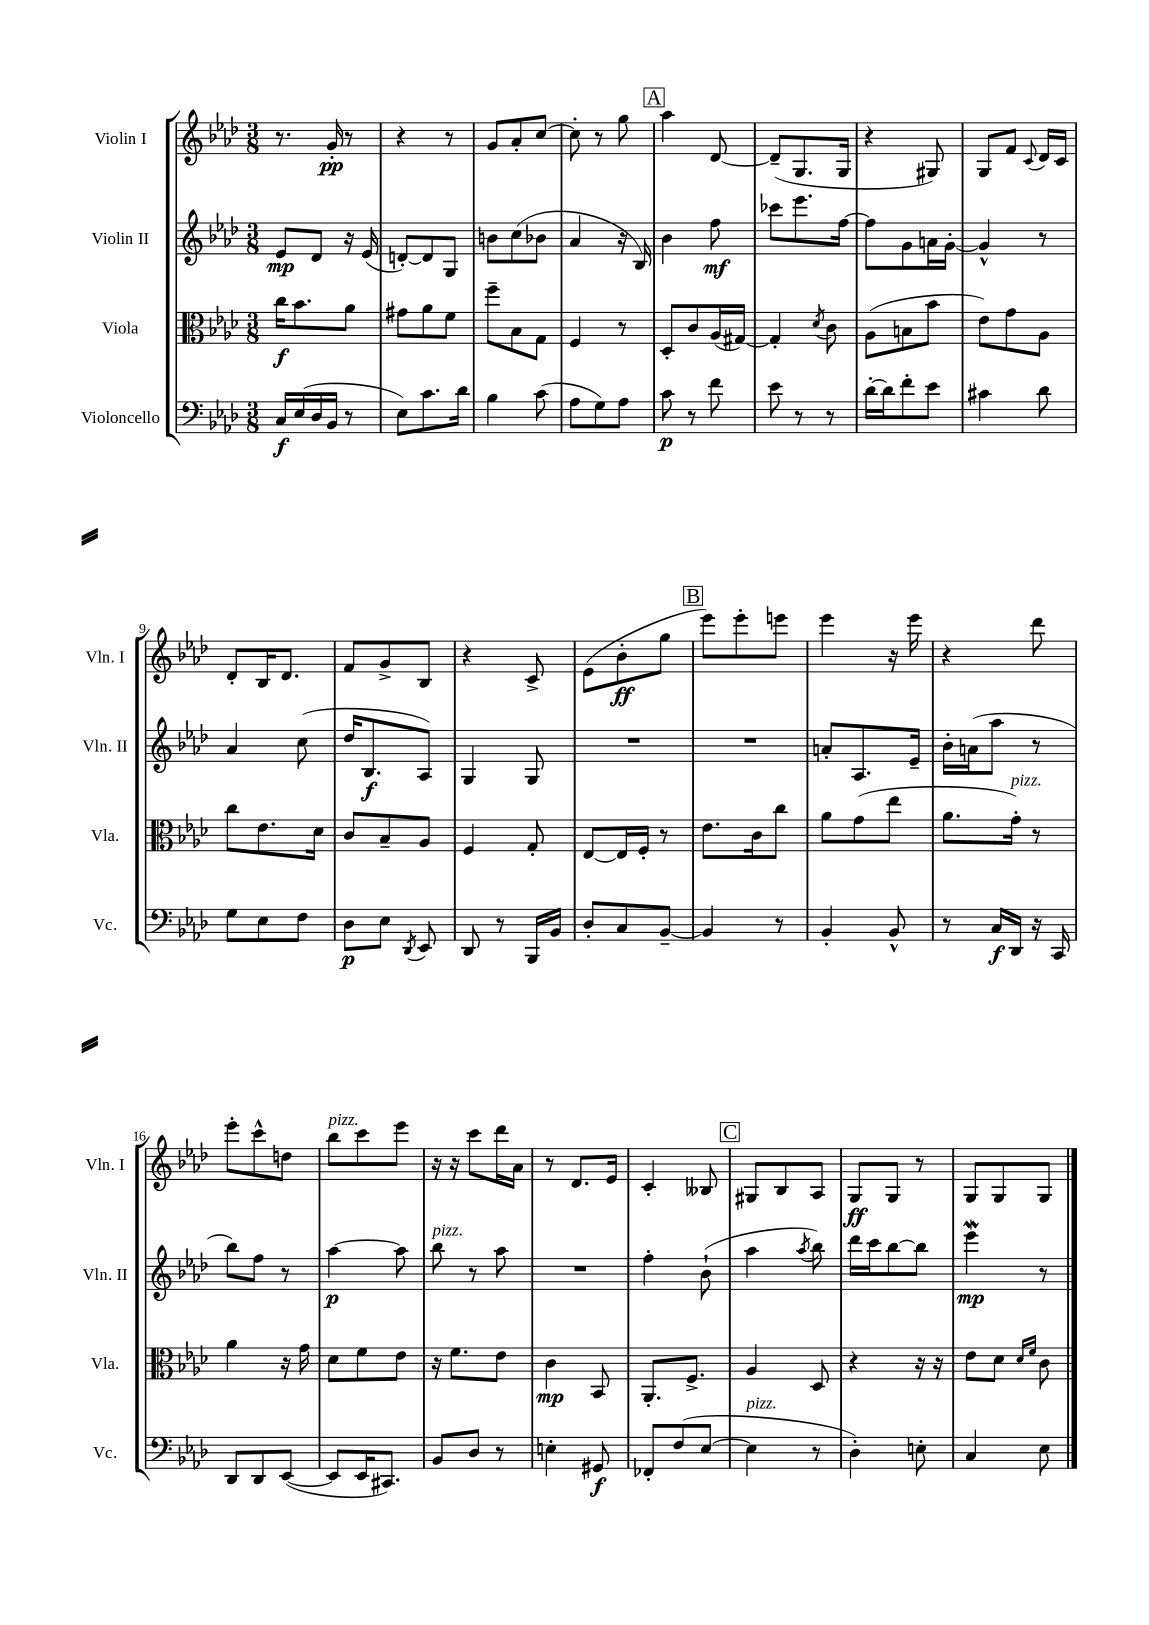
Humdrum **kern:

**kern	**kern	**kern	**kern
*staff4	*staff3	*staff2	*staff1
*clefF4	*clefC3	*clefG2	*clefG2
*k[b-e-a-d-]	*k[b-e-a-d-]	*k[b-e-a-d-]	*k[b-e-a-d-]
*M3/8	*M3/8	*M3/8	*M3/8
16C	16cc	8e-	8.r
(16E-	8.b-	.	.
16D-	.	8d-	.
16BB-	.	.	16g'
8r	8a-	16r	8r
.	.	(16e-	.
=	=	=	=
8E-)	8g#	[8d')	4r
8.c	8a-	8d]	.
.	8f	8G	8r
16d-	.	.	.
=	=	=	=
4B-	8ff~	8b	8g
.	8B-	(8cc	8a-'
(8c	8G	8b-	[8cc
=	=	=	=
8A-	4F	4a-	8cc']
8G)	.	.	8r
8A-	8r	16r	8gg
.	.	16B-)	.
=	=	=	=
8c	8D-'	4b-	4aa-
8r	8c	.	.
8f	(16A-	8ff	[8d-
.	[16G#)	.	.
=	=	=	=
8e-	4G#']	8ccc-	(8d-~]
8r	.	8.eee-	8.G
.	8qd-	.	.
8r	8c	.	.
.	.	[16ff	16G
=	=	=	=
[16d-'	(8A-	8ff]	4r
16d-]	.	.	.
8f'	8B	8g	.
8e-	8b-	16a	8G#)
.	.	[16g'	.
=	=	=	=
4c#	8e-)	4g^^]	8G
.	8g	.	8f
.	.	.	8qqc
8d-	8A-	8r	16d-
.	.	.	16c
=	=	=	=
8G	8cc	4a-	8d-'
8E-	8.e-	.	16B-
.	.	.	8.d-
8F	.	(8cc	.
.	16d-	.	.
=	=	=	=
8D-	8c	16dd-	8f
.	.	8.B-	.
8E-	8B-~	.	8g^
8qDD-	.	.	.
8EE-	8A-	8A-)	8B-
=	=	=	=
8DD-	4F	4G	4r
8r	.	.	.
16BBB-	8G'	8G	8c^
16BB-	.	.	.
=	=	=	=
8D-'	[8E-	4.r	(8e-
8C	16E-]	.	8b-'
.	16F'	.	.
[8BB-~	8r	.	8gg
=	=	=	=
4BB-]	8.e-	4.r	8eee-)
.	.	.	8eee-'
.	16c	.	.
8r	8cc	.	8eee
=	=	=	=
4BB-'	8a-	8a'	4eee-
.	(8g	8.A-	.
8BB-^^	8ee-	.	16r
.	.	16e-~	16eee-
=	=	=	=
8r	8.a-	16b-'	4r
.	.	(16a	.
16C	.	8aa-	.
16DD-	16g')	.	.
16r	8r	8r	8ddd-
16CC	.	.	.
=	=	=	=
8DD-	4a-	8bb-)	8eee-'
8DD-	.	8ff	8ccc^^
([8EE-	16r	8r	8dd
.	16g	.	.
=	=	=	=
8EE-]	8d-	[4aa-	8bb-
16EE-	8f	.	8ccc
8.CC#)	.	.	.
.	8e-	8aa-]	8eee-
=	=	=	=
8BB-	16r	8bb-	16r
.	8.f	.	16r
8D-	.	8r	8ccc
8r	8e-	8aa-	16ddd-
.	.	.	16a-
=	=	=	=
4E'	4c	4.r	8r
.	.	.	8.d-
8GG#	8BB-	.	.
.	.	.	16e-
=	=	=	=
8FF-'	8.AA-'	4ff'	4c'
(8F	.	.	.
.	8.F^	.	.
[8E-	.	(8b-`	8B--
=	=	=	=
4E-]	4A-	4aa-	8G#
.	.	.	8B-
.	.	8qaa-	.
8r	8D-	8bb-)	8A-
=	=	=	=
4D-')	4r	16ddd-	8G
.	.	16ccc	.
.	.	[8bb-	8G
8E'	16r	8bb-]	8r
.	16r	.	.
=	=	=	=
4C	8e-	4eee-	8G
.	8d-	.	8G
.	16qqd-	.	.
.	16qqf	.	.
8E-	8c	8r	8G
==	==	==	==
*-	*-	*-	*-
